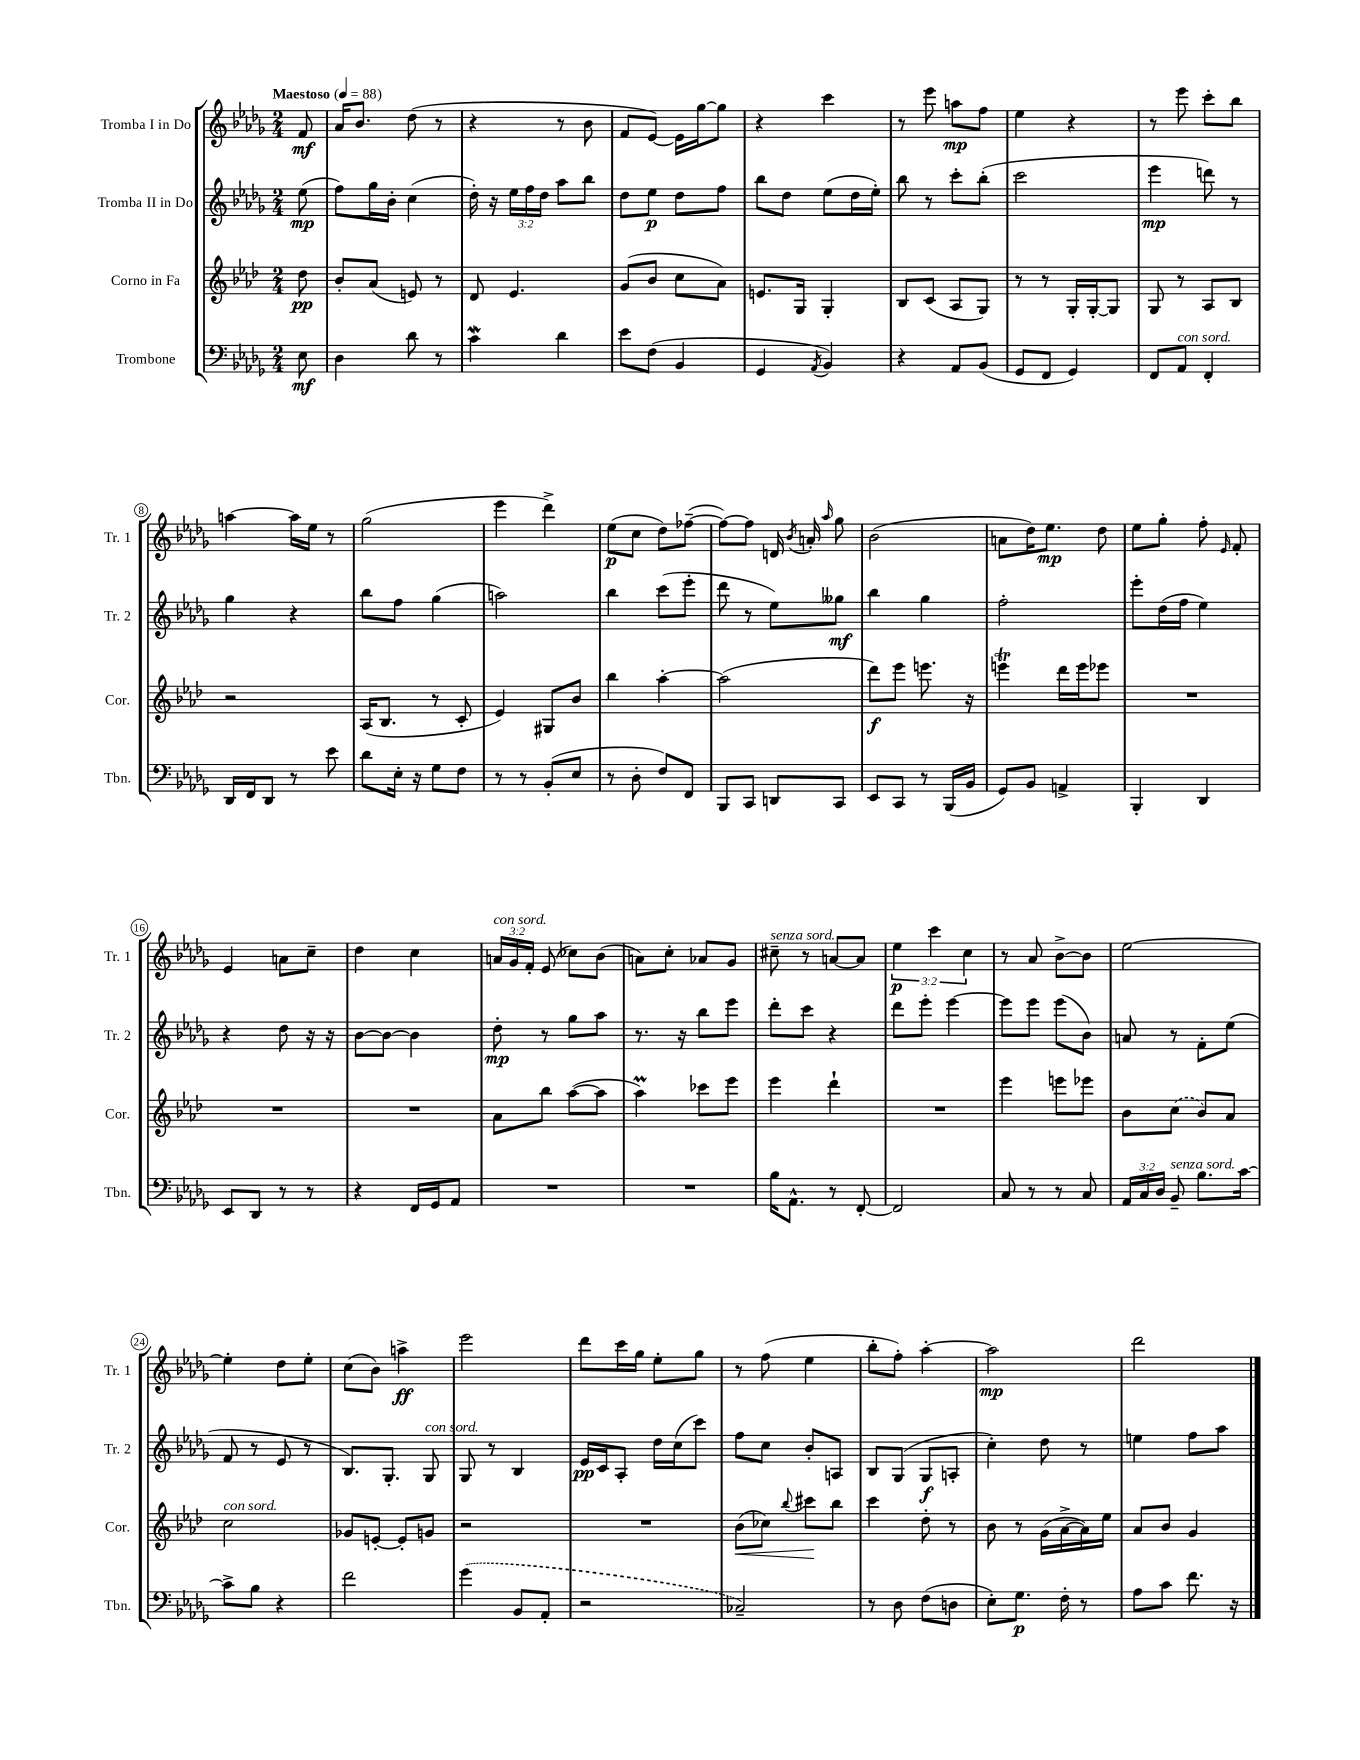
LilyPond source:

<<
\new StaffGroup <<
\new Staff = "s0" \with { instrumentName = "Tromba I in Do" shortInstrumentName = "Tr. 1" } {
    \clef treble \key des \major \numericTimeSignature \time 2/4 \override Staff.TupletNumber.text = #tuplet-number::calc-fraction-text \partial 8 \tempo "Maestoso" 4 = 88
    \autoBeamOff f'8\mf |
    aes'16[ bes'8.] des''8( r8 |
    r4 r8 bes'8 |
    f'8[ ees'8]~) ees'16[ ges''16~ ges''8] |
    r4 c'''4 |
    r8 ees'''8 a''8[\mp f''8] |
    ees''4 r4 |
    r8 ees'''8 c'''8[-. bes''8] |
    a''4~ a''16[ ees''16] r8 |
    ges''2( |
    ees'''4 des'''4->) |
    ees''8[\p( c''8] des''8[) fes''8]~--( |
    fes''8[~) fes''8] d'16 \acciaccatura { bes'8 } a'16-. \grace { aes''16 } ges''8 |
    bes'2( |
    a'8[ des''16) ees''8.]\mp des''8 |
    ees''8[ ges''8]-. f''8-. \grace { ees'16 } f'8-. |
    ees'4 a'8[ c''8]-- |
    des''4 c''4 |
    \tuplet 3/2 { a'16[^\markup { \italic "con sord." } ges'16 f'16]-. } ees'8( ces''8[) bes'8]( |
    a'8[) c''8]-. aes'8[ ges'8] |
    cis''8--^\markup { \italic "senza sord." } r8 a'8[~ a'8] |
    \tuplet 3/2 { ees''4\p c'''4 c''4 } |
    r8 aes'8 bes'8[~-> bes'8] |
    ees''2~ |
    ees''4-. des''8[ ees''8]-. |
    c''8[( bes'8]) a''4->\ff |
    ees'''2 |
    des'''8[ c'''16 ges''16] ees''8[-. ges''8] |
    r8 f''8( ees''4 |
    bes''8[-. f''8]-.) aes''4~-. |
    aes''2\mp |
    des'''2 \bar "|." |
}
\new Staff = "s1" \with { instrumentName = "Tromba II in Do" shortInstrumentName = "Tr. 2" } {
    \clef treble \key des \major \numericTimeSignature \time 2/4 \override Staff.TupletNumber.text = #tuplet-number::calc-fraction-text \partial 8
    \autoBeamOff ees''8\mp( |
    f''8[) ges''16 bes'16]-. c''4( |
    des''16-.) r16 \tuplet 3/2 { ees''16[ f''16 des''16] } aes''8[ bes''8] |
    des''8[ ees''8]\p des''8[ f''8] |
    bes''8[ des''8] ees''8[( des''16 ees''16]-.) |
    bes''8 r8 c'''8[-. bes''8]-.( |
    c'''2 |
    ees'''4\mp d'''8) r8 |
    ges''4 r4 |
    bes''8[ f''8] ges''4( |
    a''2) |
    bes''4 c'''8[( ees'''8]-. |
    des'''8 r8 ees''8[) geses''8]\mf |
    bes''4 ges''4 |
    f''2-. |
    ees'''8[-. des''16( f''16] ees''4) |
    r4 des''8 r16 r16 |
    bes'8[~ bes'8]~ bes'4 |
    des''8-.\mp r8 ges''8[ aes''8] |
    r8. r16 bes''8[ ees'''8] |
    des'''8[-. c'''8] r4 |
    des'''8[ ees'''8]-. ees'''4~ |
    ees'''8[ ees'''8] ees'''8[( bes'8]) |
    a'8 r8 f'8[-. ees''8]( |
    f'8 r8 ees'8 r8 |
    bes8.[) ges8.]-. ges8^\markup { \italic "con sord." } |
    ges8 r8 bes4 |
    ees'16[\pp c'16 aes8]-. des''16[ c''16( c'''8]) |
    f''8[ c''8] bes'8[-. a8] |
    bes8[ ges8]( ges8[\f a8]-. |
    c''4-.) des''8 r8 |
    e''4 f''8[ aes''8] \bar "|." |
}
\new Staff = "s2" \with { instrumentName = "Corno in Fa" shortInstrumentName = "Cor." } {
    \clef treble \key aes \major \numericTimeSignature \time 2/4 \partial 8
    \autoBeamOff des''8\pp |
    bes'8[-. aes'8]( e'8) r8 |
    des'8 ees'4. |
    g'8[( bes'8] c''8[ aes'8]) |
    e'8.[ g16] g4-. |
    bes8[ c'8]( aes8[ g8]) |
    r8 r8 g16[-. g16~-. g8] |
    g8 r8 aes8[ bes8] |
    r2 |
    aes16[( bes8.] r8 c'8-. |
    ees'4) gis8[ bes'8] |
    bes''4 aes''4~-. |
    aes''2( |
    des'''8[\f) ees'''8] e'''8. r16 |
    e'''4\trill des'''16[ e'''16 ees'''8] |
    R2 |
    R2 |
    R2 |
    aes'8[ bes''8] aes''8[~( aes''8] |
    aes''4\prall) ces'''8[ ees'''8] |
    ees'''4 des'''4-! |
    R2 |
    ees'''4 e'''8[ ees'''8] |
    bes'8[ \once \slurDashed c''8]( bes'8[) aes'8] |
    c''2^\markup { \italic "con sord." } |
    ges'8[ e'8]~-. e'8[-. g'8] |
    r2 |
    R2 |
    bes'8[\<( ces''8]) \appoggiatura { bes''8 } cis'''8[\! bes''8] |
    c'''4 des''8-. r8 |
    bes'8 r8 g'16[( aes'16~-> aes'16) ees''16] |
    aes'8[ bes'8] g'4 \bar "|." |
}
\new Staff = "s3" \with { instrumentName = "Trombone" shortInstrumentName = "Tbn." } {
    \clef bass \key des \major \numericTimeSignature \time 2/4 \override Staff.TupletNumber.text = #tuplet-number::calc-fraction-text \partial 8
    \autoBeamOff ees8\mf |
    des4 des'8 r8 |
    c'4\mordent des'4 |
    ees'8[ f8]( bes,4 |
    ges,4 \acciaccatura { aes,8 } bes,4) |
    r4 aes,8[ bes,8]( |
    ges,8[ f,8] ges,4) |
    f,8[ aes,8]^\markup { \italic "con sord." } f,4-. |
    des,16[ f,16 des,8] r8 ees'8 |
    des'8[ ees16]-. r16 ges8[ f8] |
    r8 r8 bes,8[-.( ees8] |
    r8 des8-. f8[) f,8] |
    bes,,8[ c,8] d,8[ c,8] |
    ees,8[ c,8] r8 bes,,16[( bes,16] |
    ges,8[) bes,8] a,4-> |
    bes,,4-. des,4 |
    ees,8[ des,8] r8 r8 |
    r4 f,16[ ges,16 aes,8] |
    R2 |
    R2 |
    bes16[ aes,8.]-^ r8 f,8~-. |
    f,2 |
    c8 r8 r8 c8 |
    \tuplet 3/2 { aes,16[ c16 des16] } bes,8--^\markup { \italic "senza sord." } bes8.[ c'16]~ |
    c'8[-> bes8] r4 |
    f'2 |
    \once \slurDashed ges'4( bes,8[ aes,8]-. |
    r2 |
    ces2--) |
    r8 des8 f8[( d8] |
    ees8[-.) ges8.]\p f16-. r8 |
    aes8[ c'8] f'8. r16 \bar "|." |
}
>>
>>
\layout { \context { \Score \override BarNumber.stencil = #(make-stencil-circler 0.1 0.3 ly:text-interface::print) } }
